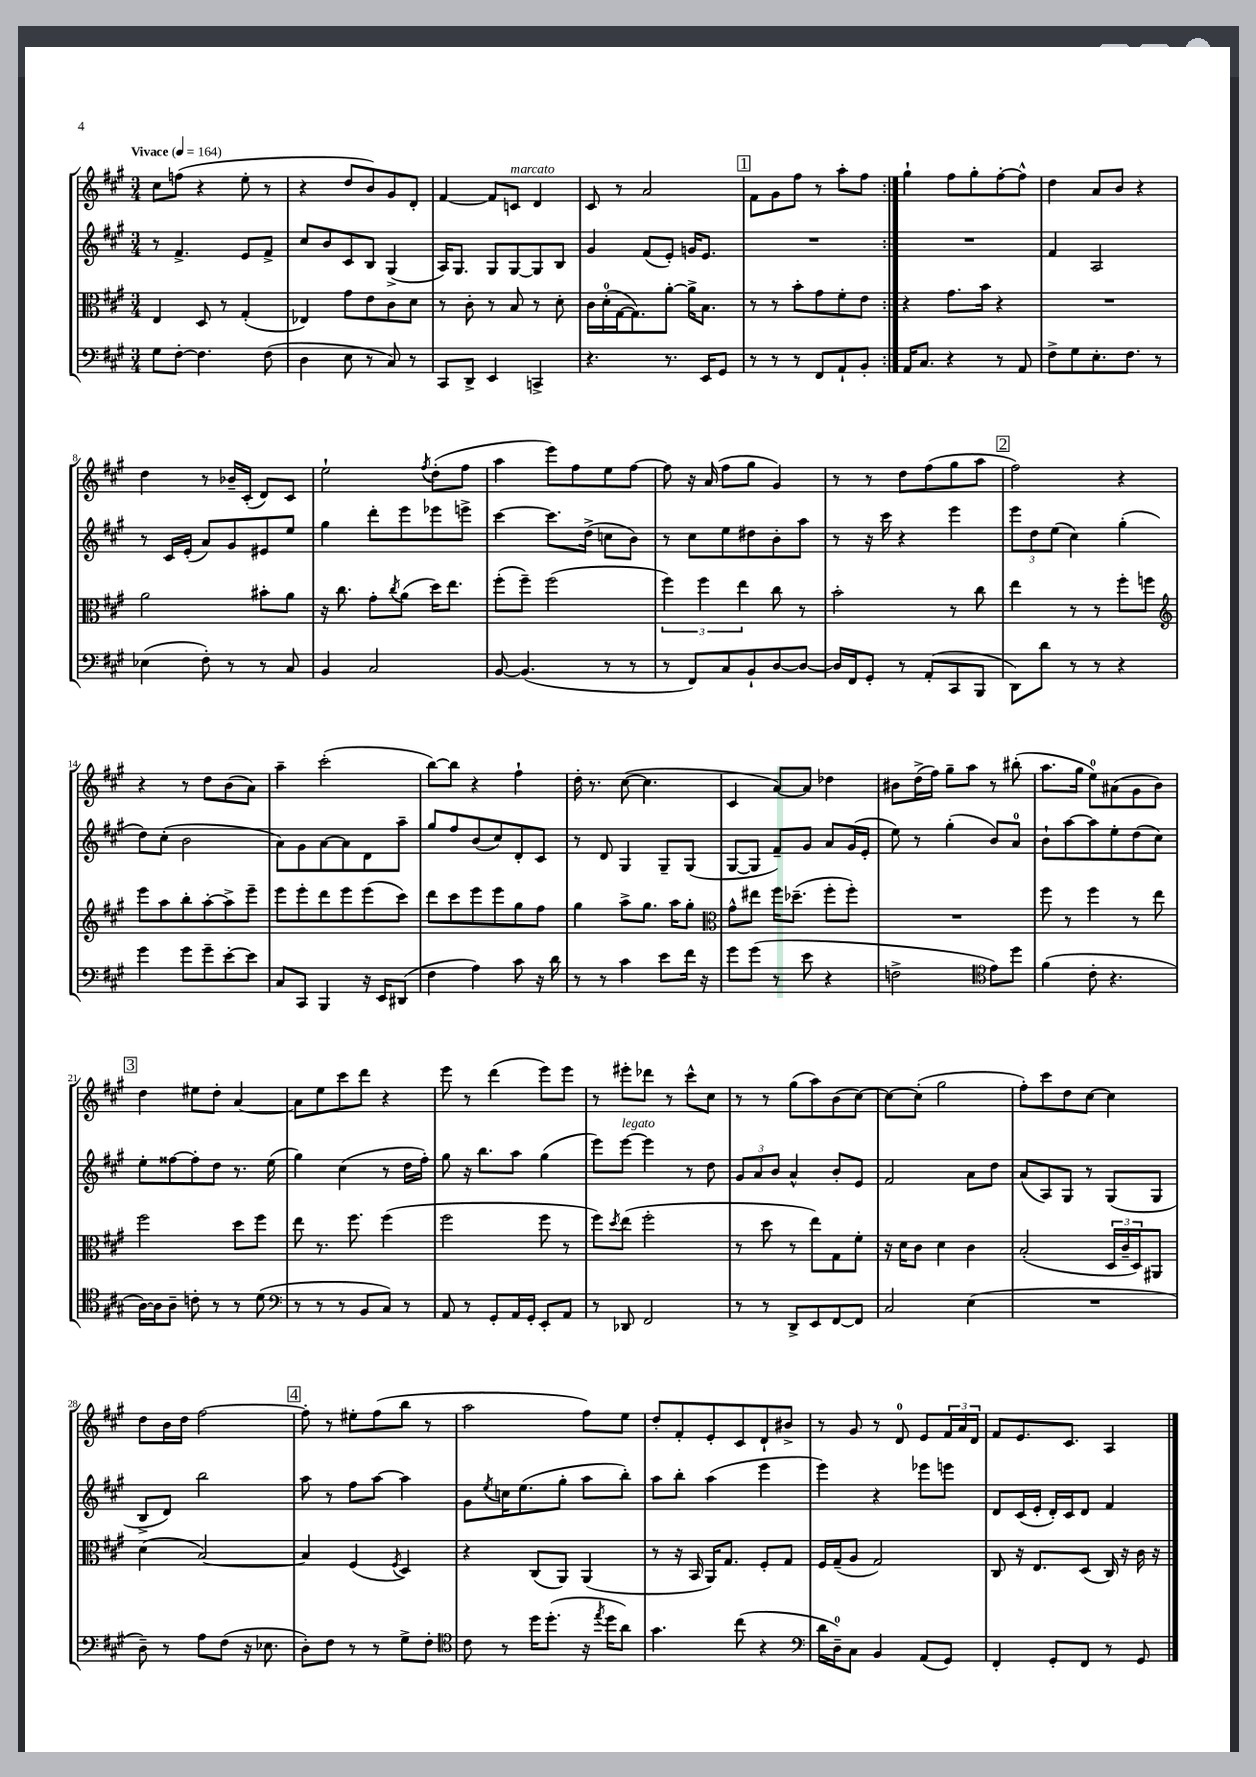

**kern	**kern	**kern	**kern
*staff4	*staff3	*staff2	*staff1
*clefF4	*clefC3	*clefG2	*clefG2
*k[f#c#g#]	*k[f#c#g#]	*k[f#c#g#]	*k[f#c#g#]
*M3/4	*M3/4	*M3/4	*M3/4
*MM164	*MM164	*MM164	*MM164
8G#	4E	8r	8cc#
[8F#'	.	4.f#^	(8ff
4.F#]	8D	.	4r
.	8r	.	.
.	(4G#'	8e	8ee'
(8F#	.	8f#^	8r
=	=	=	=
4D	4E-)	8cc#	4r
.	.	8b	.
8E	8g#	8c#	8dd
8r	8e	8B	8b)
8C#)	8c#	(4G#^	8g#
8r	8d	.	8d'
=	=	=	=
8CC#	8r	16A)	[4f#
.	.	8.G#	.
8DD^	8c#'	.	.
4EE	8r	8G#	8f#]
.	8B	[8G#	8c
4CC^	8r	8G#]	4d
.	8d'	8B	.
=	=	=	=
4.r	16c#	4g#	8c#
.	(16d'	.	.
.	[16G#	.	8r
.	8.G#])	.	.
.	.	(8f#	2a
8.r	[8a'	8e')	.
.	16a^]	16g	.
16EE	8.B	8.e	.
8GG#	.	.	.
=	=	=	=
8r	8r	2.r	8f#
8r	8r	.	8g#
8r	8b'	.	8ff#
8FF#	8g#	.	8r
8AA`	8f#'	.	8aa'
8BB'	8e	.	8ff#
=:|!	=:|!	=:|!	=:|!
16AA	4r	2.r	4gg#`
8.C#	.	.	.
4r	8.g#	.	8ff#
.	.	.	8gg#'
.	16b	.	.
8r	4r	.	[8ff#'
8AA	.	.	8ff#^^]
=	=	=	=
8F#^	2.r	4f#	4dd
8G#	.	.	.
8.E'	.	2A	8a
.	.	.	8b
8.F#	.	.	.
.	.	.	4r
8r	.	.	.
=	=	=	=
(4E-	2a	8r	4dd
.	.	16c#	.
.	.	(16e'	.
8F#')	.	8a)	8r
8r	.	8g#	16b-~
.	.	.	(16c#'
8r	8b#'	8e#	8d)
8C#	8a	8ee	8c#
=	=	=	=
4BB	16r	4gg#	2ee`
.	8.cc#	.	.
2C#	8g#'	8ddd'	.
.	8qcc#	.	.
.	(8a	8eee	.
.	.	.	8qff#
.	16dd)	8eee-	(8dd'
.	8.ee	.	.
.	.	8eee^	8ff#
=	=	=	=
[8BB	(8ff#'	[4ccc#	4aa
(4.BB]	8ff#~)	.	.
.	(2ff#	8.ccc#]	8eee)
.	.	.	8ff#
.	.	(16dd^	.
8r	.	8cc	8ee
8r	.	8b)	[8ff#
=	=	=	=
8r	6ff#)	8r	8ff#]
8FF#)	.	8cc#	16r
.	6ff#	.	.
.	.	.	(16a
8C#	.	8ee	8ff#
.	6ee	.	.
8BB`	.	8dd#	8gg#
[8D	8cc#	8b'	4g#)
8D_	8r	8aa	.
=	=	=	=
16D]	2b'	8r	8r
16FF#	.	.	.
8GG#'	.	16r	8r
.	.	16ccc#	.
8r	.	4r	8dd
(8AA'	.	.	(8ff#
8CC#	8r	4eee	8gg#
8BBB	8cc#	.	8aa
=	=	=	=
8DD)	4ee	12eee	2ff#)
.	.	12dd	.
8d	.	.	.
.	.	(12ee	.
8r	8r	4cc#)	.
8r	8r	.	.
4r	8ff#'	(4gg#'	4r
.	8ff	.	.
=	=	=	=
*	*clefG2	*	*
4g#	8eee	8dd)	4r
.	8aa	(8cc#'	.
8g#	8bb'	2b	8r
8g#~	[8aa'	.	8dd
[8e'	8aa^]	.	(8b
8e]	8eee~	.	8a)
=	=	=	=
8C#	8eee	8a)	4aa~
8CC#	8eee'	8g#	.
4BBB	8ddd	[8a	(2ccc#'
.	8eee	8a]	.
16r	(8eee	8d	.
16EE	.	.	.
(8DD#	8ccc#)	8aa~	.
=	=	=	=
4F#	8ddd	8gg#	[8bb)
.	8ccc#	8ff#	8bb]
4A)	8eee	(8b	4r
.	8eee	8cc#)	.
8c#	8gg#	8d'	4ff#`
16r	8ff#	8c#	.
16d	.	.	.
=	=	=	=
8r	4gg#	8r	16dd'
.	.	.	8.r
8r	.	8d	.
4c#	8aa^	4G#	([8cc#
.	8.gg#	.	4.cc#]
8e	.	8G#~	.
.	16aa	.	.
16f#	8gg#'	(8G#	.
16r	.	.	.
=	=	=	=
*	*clefC3	*	*
8g#	8g#^^	[8G#	4c#
(8g#	8ee#	8G#]	.
8r	16ff#	8f#~)	[8a)
.	(8.dd-~	.	.
8e	.	8g#	8a]
4r	8ff#'	8a	4dd-
.	8ff#')	(16g#	.
.	.	16e'	.
=	=	=	=
2F^	2.r	8ee)	8b#
.	.	8r	(16dd^
.	.	.	16ff#)
.	.	(4gg#'	8gg#~
.	.	.	8aa
*clefC4	*	*	*
8e)	.	8b)	8r
8dd	.	8a	(8bb#'
=	=	=	=
(4f#	8ff#	8b`	8.aa
.	8r	[8aa	.
.	.	.	16gg#
8c#'	4ff#	8aa]	8ee)
4.r	.	8ee'	(8a#
.	8r	(8dd	8g#
.	8ee	8cc#)	8b)
=	=	=	=
[16A)	2ff#	8ee'	4dd
16A]	.	.	.
8A~	.	[8ff##	.
8c'	.	8ff##']	8ee#
8r	.	8dd	8dd'
8r	8dd	8.r	[4a
(8d	8ff#	.	.
.	.	(16ee	.
=	=	=	=
*clefF4	*	*	*
8r	8ee	4gg#)	8a]
8r	8.r	.	8ee
8r	.	(4cc#	8ccc#
.	8.ff#	.	.
8BB	.	.	8ddd
8C#)	(4ff#	8r	4r
8r	.	16dd	.
.	.	16ff#')	.
=	=	=	=
8AA	2ff#	8gg#	8eee
8r	.	16r	8r
.	.	8.bb	.
8GG#'	.	.	(4ddd
16AA	.	8aa	.
16GG#'	.	.	.
8EE'	8ff#	(4gg#	8eee)
8AA	8r	.	8eee
=	=	=	=
8r	8ff#)	8eee)	8r
.	8qdd	.	.
8DD-	(8ee	[8eee	8eee#'
2FF#	2ff#'	4eee]	8ddd-
.	.	.	8r
.	.	8r	8ccc#^^
.	.	8dd	8cc#
=	=	=	=
8r	8r	12g#	8r
.	.	12a	.
8r	8dd	.	8r
.	.	12b	.
8DD^	8r	4a^^	(8gg#
8EE	8ee)	.	8aa)
[8FF#	8G#	8b'	(8b
8FF#]	8f#'	8e	[8cc#)
=	=	=	=
2C#	16r	2f#	8cc#_
.	16d	.	.
.	8c#	.	(8cc#']
.	4d	.	2gg#
(4E	4c#	8a	.
.	.	8dd	.
=	=	=	=
2.r	(2B'	(8a	8ff#')
.	.	8A)	8ccc#
.	.	8G#	8dd
.	.	8r	[8cc#
.	24D	(8G#	4cc#]
.	24c#~	.	.
.	24D)	.	.
.	8AA#	8G#	.
=	=	=	=
8D~)	(4d	8B^	8dd
8r	.	8d)	16b
.	.	.	16dd
8A	[2B)	2bb	[2ff#
(8F#	.	.	.
16r	.	.	.
8.E-	.	.	.
=	=	=	=
8D')	4B]	8aa	8ff#']
8F#	.	8r	8r
8r	(4F#	8ff#	8ee#'
8r	.	[8aa	(8ff#
.	8qF#	.	.
8G#^	4D)	4aa]	8bb
8F#'	.	.	8r
=	=	=	=
*clefC4	*	*	*
8c#	4r	8g#	2aa
.	.	8qee	.
8r	.	16cc	.
.	.	(8.ee	.
16dd	(8C#	.	.
(8.dd'	.	.	.
.	8AA)	8gg#'	.
16r	(4AA	8aa	8ff#)
8qee	.	.	.
16dd	.	.	.
8a)	.	8bb')	8ee
=	=	=	=
4.g#	8r	8aa	8dd'
.	16r	8bb'	8f#'
.	16BB	.	.
.	16AA)	(4aa	8e'
.	8.G#	.	.
(8cc#	.	.	8c#
4r	8F#'	4eee	8d`
.	8G#	.	8b#^
=	=	=	=
*clefF4	*	*	*
16d	16F#	4eee)	8r
16D~)	(16G#~	.	.
8C#	8A	.	8g#
4BB	2G#)	4r	8r
.	.	.	8d
(8AA	.	8eee-	8e
8GG#)	.	8eee	24f#
.	.	.	24a
.	.	.	24d
=	=	=	=
4FF#'	8C#	8d	8f#
.	16r	(16c#	8.e
.	8.E	16e'	.
8GG#'	.	16d')	.
.	.	16c#	8.c#
8FF#	(8D	8d	.
8r	16C#)	4f#	4A
.	16r	.	.
8GG#	16c#	.	.
.	16r	.	.
==	==	==	==
*-	*-	*-	*-
